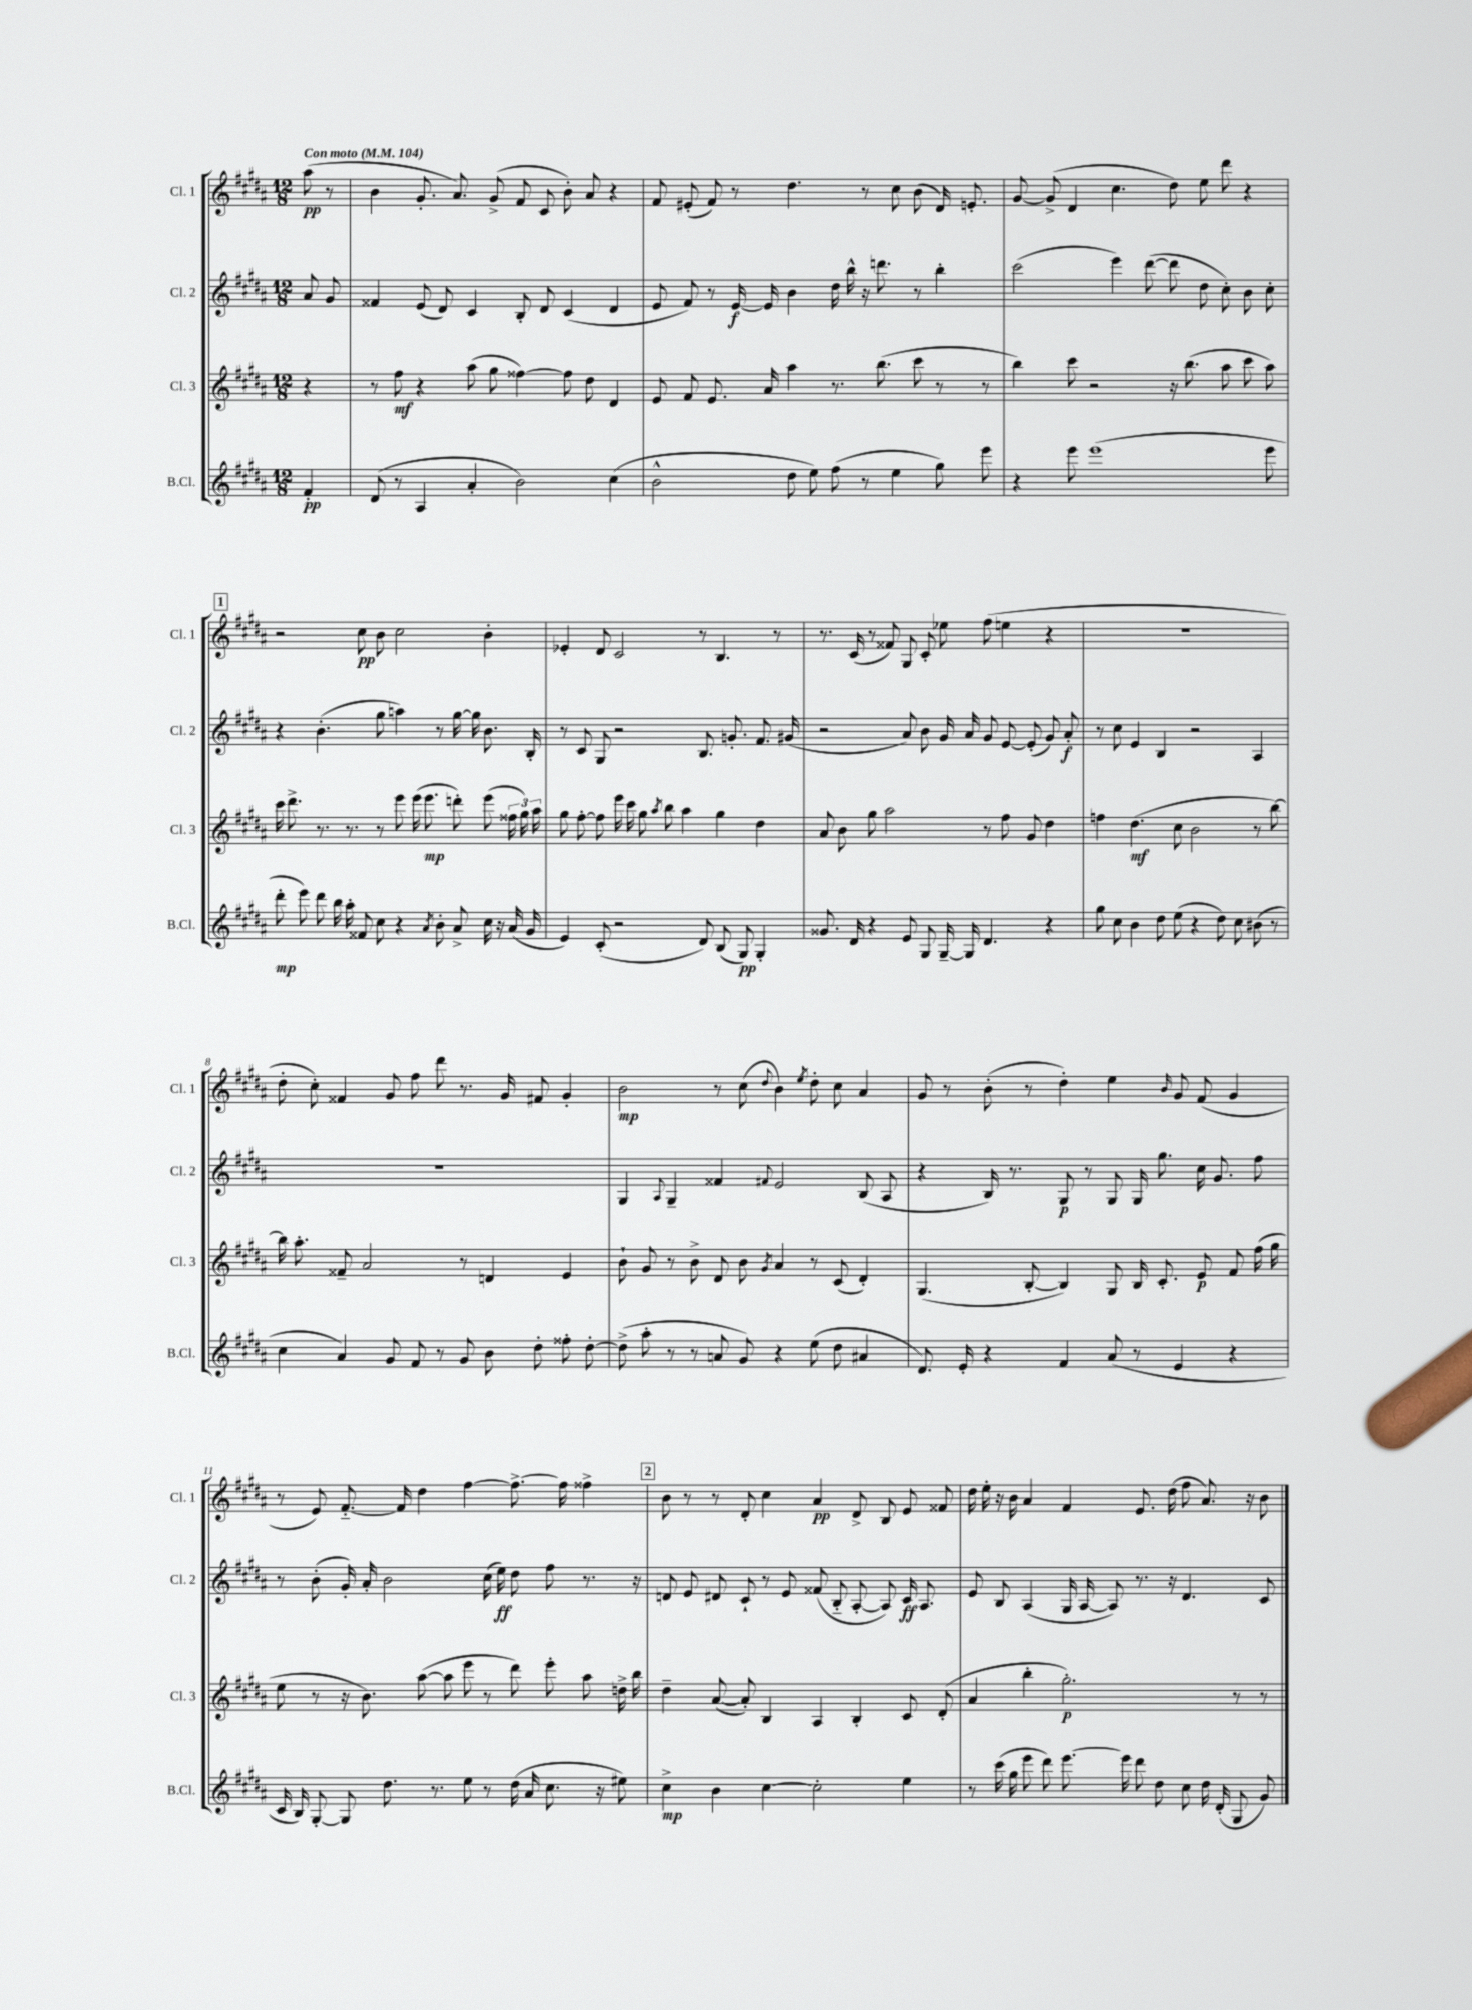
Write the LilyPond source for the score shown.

<<
\new StaffGroup <<
\new Staff = "s0" \with { instrumentName = "Cl. 1" shortInstrumentName = "Cl. 1" } {
    \clef treble \key b \major \numericTimeSignature \time 12/8 \partial 4 \tempo "Con moto" 4 = 104
    \autoBeamOff ais''8\pp( r8 |
    b'4 gis'8.-. ais'8.) gis'8->( fis'8 cis'8 b'8-.) ais'8 r4 |
    fis'8 eis'8-.( fis'8) r8 dis''4. r8 cis''8 b'8( dis'16) e'8.-. |
    gis'8~ gis'8->( dis'4 cis''4. dis''8) e''8 dis'''8 r4 |
    \mark \markup { \box "1" } r2 cis''8\pp b'8 cis''2 b'4-. |
    ees'4-. dis'8 cis'2 r8 b4. r8 |
    r8. cis'16( r8 fisis'8) gis8 cis'8-. ees''8 fis''8( e''4 r4 |
    R1. |
    dis''8-. cis''8-.) fisis'4 gis'8 fis''8 dis'''8 r8. gis'16 fis'8 gis'4-. |
    b'2\mp r8 cis''8( \appoggiatura { dis''8 } b'4) \acciaccatura { e''8 } dis''8-. cis''8 ais'4 |
    gis'8 r8 b'8-.( r8 dis''4-.) e''4 \grace { b'16 } gis'8 fis'8( gis'4 |
    r8 e'8) fis'8.~-_ fis'16 dis''4 fis''4~ fis''8.~-> fis''16 fisis''4-> |
    \mark \markup { \box "2" } b'8 r8 r8 dis'8-. cis''4 ais'4\pp dis'8-> b8 e'8 fisis'8 |
    dis''16 e''16-. r16 b'16 ais'4 fis'4 e'8. dis''16( fis''8 ais'8.) r16 b'8 \bar "|." |
}
\new Staff = "s1" \with { instrumentName = "Cl. 2" shortInstrumentName = "Cl. 2" } {
    \clef treble \key b \major \numericTimeSignature \time 12/8 \partial 4
    \autoBeamOff ais'8 gis'8 |
    fisis'4 e'8( dis'8) cis'4 b8-. dis'8 cis'4( dis'4 |
    e'8 fis'8) r8 e'16~\f e'16 b'4 dis''16 b''16-^ r16 d'''8. r8 b''4-. |
    cis'''2( e'''4) dis'''8~( dis'''8 dis''8 cis''8-.) b'8 cis''8-. |
    \mark \markup { \box "1" } r4 b'4.-.( gis''8 a''4) r8 gis''16~ gis''16 b'8. b16-. |
    r8 cis'8 gis8 r2 b8. g'8.-. fis'8. gis'16( |
    r2 ais'8) b'8 gis'16 ais'16 gis'8 e'8~ e'8-.( gis'8) ais'8-.\f |
    r8 cis''8 e'4 b4 r2 ais4 |
    R1. |
    gis4 \appoggiatura { ais8 } gis4-- fisis'4 \appoggiatura { fis'8 } e'2 b8( ais8 |
    r4 b16) r8. gis8\p r8 gis8 gis16 gis''8. cis''16 gis'8. fis''8 |
    r8 b'8-.( gis'16-.) ais'16-. b'2 cis''16( e''16\ff) dis''8 fis''8 r8. r16 |
    \mark \markup { \box "2" } d'8 e'8 dis'8 cis'8-! r8 e'8 fisis'8( b8-_ ais8~-. ais8) cis'16\ff ais8. |
    e'8 b8 ais4( gis16 ais16~ ais8) r8. r16 dis'4. cis'8 \bar "|." |
}
\new Staff = "s2" \with { instrumentName = "Cl. 3" shortInstrumentName = "Cl. 3" } {
    \clef treble \key b \major \numericTimeSignature \time 12/8 \partial 4
    \autoBeamOff r4 |
    r8 fis''8\mf r4 ais''8( gis''8 fisis''4~) fisis''8 dis''8 dis'4 |
    e'8 fis'8 e'8. ais'16 ais''4 r8. b''8.( cis'''8 r8 r8 |
    b''4) cis'''8 r2 r16 b''8.( ais''8 cis'''8 ais''8) |
    \mark \markup { \box "1" } cis'''16 dis'''8.-> r8. r8. r8 e'''8 e'''16( e'''8.\mp d'''8-.) e'''8( \tuplet 3/2 { fisis''16 gis''16) ais''16 } |
    gis''8 fis''8~-. fis''8 e'''16 cis'''16 gis''8 \acciaccatura { ais''8 } b''8 ais''4 gis''4 dis''4 |
    ais'8 b'8 gis''8 ais''2 r8 fis''8 gis'8 dis''4 |
    f''4 dis''4.\mf( cis''8 b'2 r8 b''8~) |
    b''16 ais''8.-. fisis'8-- ais'2 r8 d'4 e'4 |
    b'8-! gis'8 r8 b'8-> dis'8 b'8 \acciaccatura { gis'8 } ais'4 r8 cis'8( dis'4-.) |
    gis4.( b8~-. b4) gis8 b16 cis'8.-. e'8\p fis'8 fis''16( gis''16 |
    e''8 r8 r16 b'8.) ais''8~( ais''8 e'''8 r8 dis'''8) e'''8-. ais''8 d''16-> b''16 |
    \mark \markup { \box "2" } dis''4-- ais'8~( ais'8-.) b4 ais4 b4-. cis'8 dis'8-.( |
    ais'4 b''4-. gis''2.-.\p) r8 r8 \bar "|." |
}
\new Staff = "s3" \with { instrumentName = "B.Cl." shortInstrumentName = "B.Cl." } {
    \clef treble \key b \major \numericTimeSignature \time 12/8 \partial 4
    \autoBeamOff fis'4-.\pp |
    dis'8( r8 ais4 ais'4-. b'2) cis''4( |
    b'2-^ dis''8 e''8) fis''8( r8 e''4 gis''8) e'''8 |
    r4 e'''8 e'''1( e'''8 |
    \mark \markup { \box "1" } dis'''8-.\mp e'''8) dis'''8 b''16 ais''16-. fisis'8 cis''8 r4 \acciaccatura { ais'8 } b'8-. ais'8-> cis''16 r16 ais'16( gis'16 |
    e'4) cis'8-.( r2 dis'8) b8( gis8\pp) gis4-. |
    gisis'8. dis'16 r4 e'8 gis8 gis16~-- gis16 dis'4. r4 |
    gis''8 cis''8 b'4 dis''8 e''8( r4 dis''8) cis''8 bis'8( r8 |
    cis''4 ais'4) gis'8 fis'8 r8 gis'8 b'8 dis''8-. fisis''8-. dis''8~-. |
    dis''8->( ais''8-. r8 r8 a'8 gis'8) r4 e''8( dis''8 ais'4 |
    dis'8.) e'16-. r4 fis'4 ais'8( r8 e'4 r4 |
    cis'16 b16) gis8~-. gis8 dis''8. r8. e''8 r8 dis''16( ais'16 cis''8. r16 eis''8) |
    \mark \markup { \box "2" } cis''4->\mp b'4 cis''4~ cis''2-. e''4 |
    r8 cis'''16( gis''16 e'''8 dis'''8) e'''8.~ e'''16 dis'''8 dis''8 cis''8 dis''16 dis'16-.( gis8 gis'8) \bar "|." |
}
>>
>>
